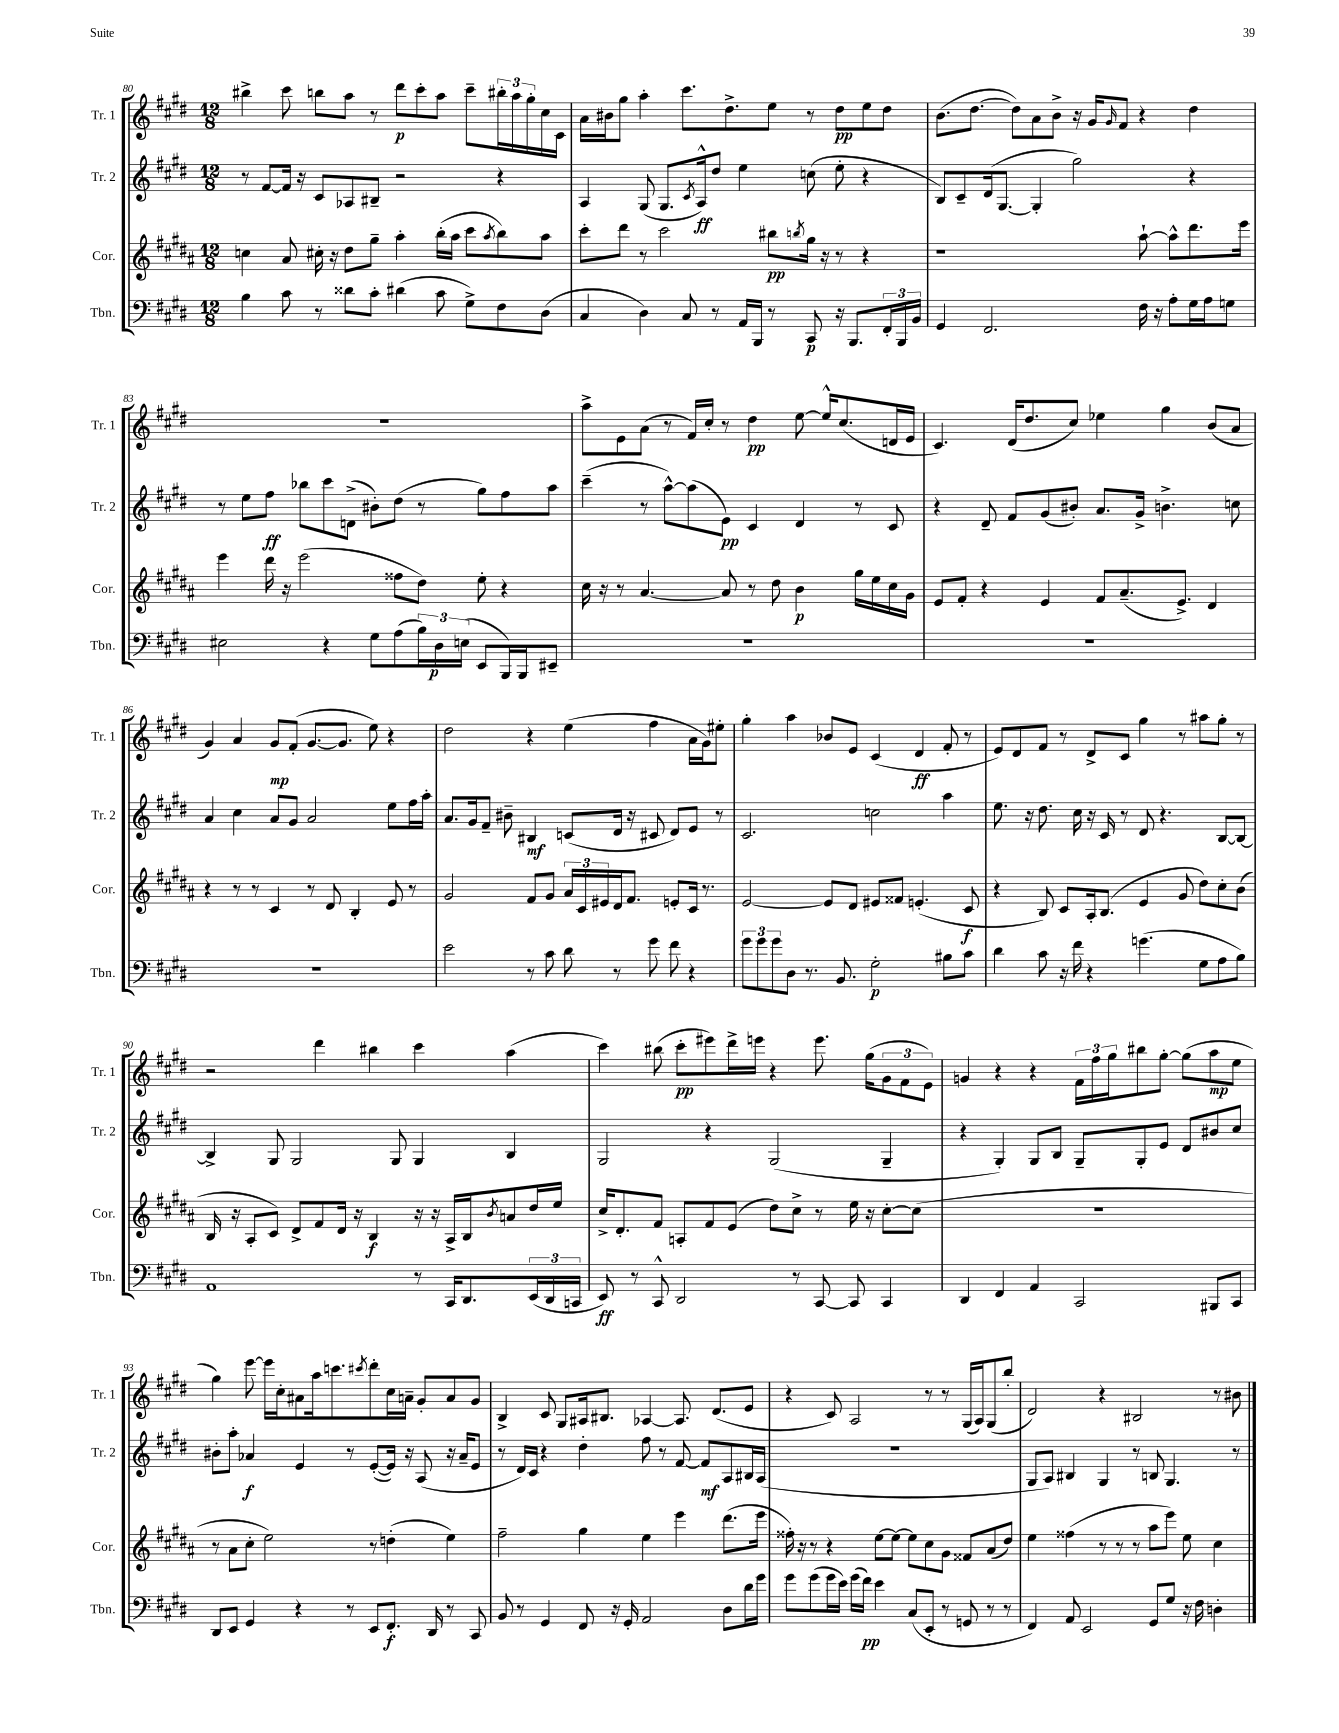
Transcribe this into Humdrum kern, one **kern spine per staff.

**kern	**kern	**kern	**kern
*staff4	*staff3	*staff2	*staff1
*clefF4	*clefG2	*clefG2	*clefG2
*k[f#c#g#d#]	*k[f#c#g#d#a#]	*k[f#c#g#d#]	*k[f#c#g#d#]
*M12/8	*M12/8	*M12/8	*M12/8
4B	4cc	8r	4bb#^
.	.	[8f#	.
8c#	8a#	16f#]	8ccc#
.	.	16r	.
8r	16cc#'	8c#	8bb
.	16r	.	.
8d##	8dd#	8A-	8aa
8c#'	8gg#~	8B#~	8r
(4d#	4aa#'	2r	8ddd#
.	.	.	8ccc#'
8c#	(16bb'	.	8aa
.	16aa#	.	.
8G#^)	8ccc#	.	8ccc#~
.	8qaa#	.	.
8F#	8bb)	4r	24bb#'
.	.	.	24aa
.	.	.	24gg#'
(8D#	8aa#	.	16cc#
.	.	.	16c#
=	=	=	=
4C#	8ccc#'	4A	16a
.	.	.	16b#
.	8ddd#	.	8gg#
4D#)	8r	(8G#	4aa'
.	2ccc#	8.G#	.
8C#	.	.	8.ccc#
.	.	8qc#	.
.	.	16A^^)	.
8r	.	8dd#	.
.	.	.	8.dd#^
16AA	.	4ee	.
16BBB	.	.	.
8r	8bb#	.	8ee
.	8qbb	.	.
8CC#	16gg#	(8cc	8r
.	16r	.	.
16r	8r	8ee'	8dd#
8.BBB	.	.	.
.	4r	4r	8ee
24FF#'	.	.	8dd#
24BBB	.	.	.
24BB	.	.	.
=	=	=	=
4GG#	1r	8B)	(8.b
.	.	8c#~	.
.	.	.	[8.dd#
2.FF#	.	(16d#	.
.	.	[8.G#	.
.	.	.	8dd#])
.	.	4G#']	8a
.	.	.	8b^
.	.	2gg#)	16r
.	.	.	16g#
.	.	.	16qqg#
.	.	.	8f#
16F#	[8aa#`	.	4r
16r	.	.	.
8A'	8aa#^^]	.	.
16G#	8.ddd#	4r	4dd#
16A	.	.	.
8G	.	.	.
.	16eee	.	.
=	=	=	=
2E#	4eee	8r	1.r
.	.	8ee	.
.	16ddd#	8ff#	.
.	16r	.	.
.	(2eee	8bb-	.
4r	.	8ccc#	.
.	.	(8d^	.
8G#	.	8b#')	.
(8A	8ff##	(8dd#	.
24B)	8dd#)	8r	.
24D#	.	.	.
(24E	.	.	.
8EE	8ee'	8gg#)	.
16BBB)	4r	8ff#	.
16BBB	.	.	.
8EE#~	.	8aa	.
=	=	=	=
1.r	16cc#	(4ccc#~	8aa^
.	16r	.	.
.	8r	.	8e
.	[4.a#	8r	(8a
.	.	[8aa^^)	8r
.	.	(8aa]	16f#)
.	.	.	16cc#'
.	8a#]	8e)	8r
.	8r	4c#	4dd#
.	8dd#	.	.
.	4b	4d#	[8ee
.	.	.	16ee^^]
.	.	.	(8.cc#
.	16gg#	8r	.
.	16ee	.	.
.	16cc#	8c#	16d
.	16g#	.	16e
=	=	=	=
1.r	8e	4r	4.c#)
.	8f#'	.	.
.	4r	8d#~	.
.	.	8f#	(16d#
.	.	.	8.dd#
.	4e	(8g#	.
.	.	8b#')	8cc#)
.	8f#	8.a	4ee-
.	(8.a#~	.	.
.	.	16g#^	.
.	.	4.b^	4gg#
.	8.e^)	.	.
.	4d#	.	(8b
.	.	8cc	8a
=	=	=	=
1.r	4r	4a	4g#)
.	8r	4cc#	4a
.	8r	.	.
.	4c#	8a	8g#
.	.	8g#	(8f#'
.	8r	2a	[8.g#
.	8d#	.	.
.	.	.	8.g#]
.	4B'	.	.
.	.	.	8ee)
.	8e	8ee	4r
.	8r	16ff#	.
.	.	16aa'	.
=	=	=	=
2e	2g#	8.a	2dd#
.	.	16g#	.
.	.	8f#~	.
.	.	8b#~	.
8r	8f#	4B#	4r
8c#	8g#	.	.
8d#	24a#	(8c	(4ee
.	24c#	.	.
.	24e#	.	.
8r	16d#	16d#	.
.	8.f#	16r	.
8g#	.	8c#	4ff#
8f#	8e'	8d#)	.
4r	16c#	8e	16a
.	8.r	.	16g#)
.	.	8r	8ee#'
=	=	=	=
12g#	[2e	2.c#	4gg#'
12g#	.	.	.
12g#	.	.	.
8D#	.	.	4aa
8.r	.	.	.
.	8e]	.	8b-
8.BB	.	.	.
.	8d#	.	8e
2G#'	8e#	2cc	(4c#
.	8f##	.	.
.	(4.e'	.	4d#
8B#	.	4aa	8f#'
8c#	8c#	.	8r
=	=	=	=
4d#	4r	8.ee	8e)
.	.	.	8d#
.	.	16r	.
8c#	8B)	8.dd#	8f#
16r	8c#	.	8r
16f#	.	16cc#	.
4r	16A#'	16r	8d#^
.	(8.B	16c#	.
.	.	8r	8c#
(4.g	4e	8d#	4gg#
.	.	4.r	.
.	8g#	.	8r
8G#	8dd#)	.	8aa#
8A	8cc#'	[8B	8gg#'
8B)	(8b	8B_	8r
=	=	=	=
1AA	16B	4B^]	2r
.	16r	.	.
.	8A#'	.	.
.	8c#)	8G#	.
.	8d#^	2G#	.
.	8f#	.	4ddd#
.	16d#	.	.
.	16r	.	.
.	4B	.	4bb#
.	.	8G#	.
8r	16r	4G#	4ccc#
.	16r	.	.
16CC#	16A#^	.	.
8.DD#	16B	.	.
.	8qb	.	.
.	8a	4B	(4aa
(24EE	16dd#	.	.
24DD#	.	.	.
.	16ee	.	.
24CC	.	.	.
=	=	=	=
8EE)	16cc#^	2G#	4ccc#)
.	8.d#'	.	.
8r	.	.	.
8CC#^^	8f#	.	(8bb#
2DD#	8A'	.	8ccc#'
.	8f#	4r	8eee#)
.	(8e	.	16ddd#^
.	.	.	16eee
.	8dd#)	(2G#	4r
8r	8cc#^	.	.
[8CC#	8r	.	8.eee
8CC#]	16ee	.	.
.	16r	.	(16gg#
4CC#	[8cc#'	4G#~	12g#
.	.	.	12f#
.	(8cc#]	.	.
.	.	.	12e)
=	=	=	=
4DD#	1.r	4r	4g
4FF#	.	4G#')	4r
4AA	.	8G#	4r
.	.	8B	.
2CC#	.	8G#~	24f#
.	.	.	24ff#
.	.	.	24gg#
.	.	8G#'	8bb#
.	.	8e	[8gg#'
.	.	8d#	(8gg#]
8BBB#	.	8b#	8aa
8CC#	.	8cc#	8ee
=	=	=	=
8DD#	8r	8b#'	4gg#)
8EE	8a#	8aa'	.
4GG#	8cc#'	4a-	[8eee
.	2ee)	.	16eee]
.	.	.	16cc#'
4r	.	4e	8a#
.	.	.	16aa
.	.	.	8.ccc
8r	.	8r	.
.	.	.	8qccc#
8EE	8r	([8e'	8ddd#'
8.FF#'	(4dd'	16e])	16cc#
.	.	16r	16a~
.	.	(8A	8g#'
16DD#	.	.	.
8r	4ee)	16r	8a
.	.	16a-~	.
8CC#	.	8e	8g#
=	=	=	=
8BB	2ff#~	8r	4B^
8r	.	16d#)	.
.	.	16c#	.
4GG#	.	4r	8c#
.	.	.	8G#
8FF#	4gg#	4dd#'	16A#
.	.	.	8.B#
16r	.	.	.
16GG#'	.	.	.
2AA	4ee	8ff#	[4A-
.	.	8r	.
.	4eee	[8f#	8.A-]
.	.	8f#]	.
.	.	.	(8.d#
8D#	(8.ddd#	8A	.
16d#	.	16B#	8e
16g#	16eee	(16A	.
=	=	=	=
8g#	16ff##')	1.r	4r
.	16r	.	.
(8g#	8r	.	.
16g#	4r	.	8c#)
16e)	.	.	.
(16g#	.	.	2A
16f#)	.	.	.
4e	[8ee	.	.
.	8ee_	.	.
(8C#	8ee]	.	.
8EE'	8cc#	.	8r
8r	8g#	.	8r
8GG	8f##	.	(16G#
.	.	.	16A)
8r	(8a#	.	(8G#
8r	8dd#)	.	8bb'
=	=	=	=
4FF#)	4ee	8G#	2d#)
.	.	8A)	.
8AA	(4ff##	4B#	.
2EE	.	.	.
.	8r	4G#	4r
.	8r	.	.
.	8r	8r	2B#
8GG#	8aa#	8B	.
8G#	8eee)	4.G#	.
16r	8ee	.	.
16F#	.	.	.
4D'	4cc#	.	8r
.	.	8r	8b#
==	==	==	==
*-	*-	*-	*-
